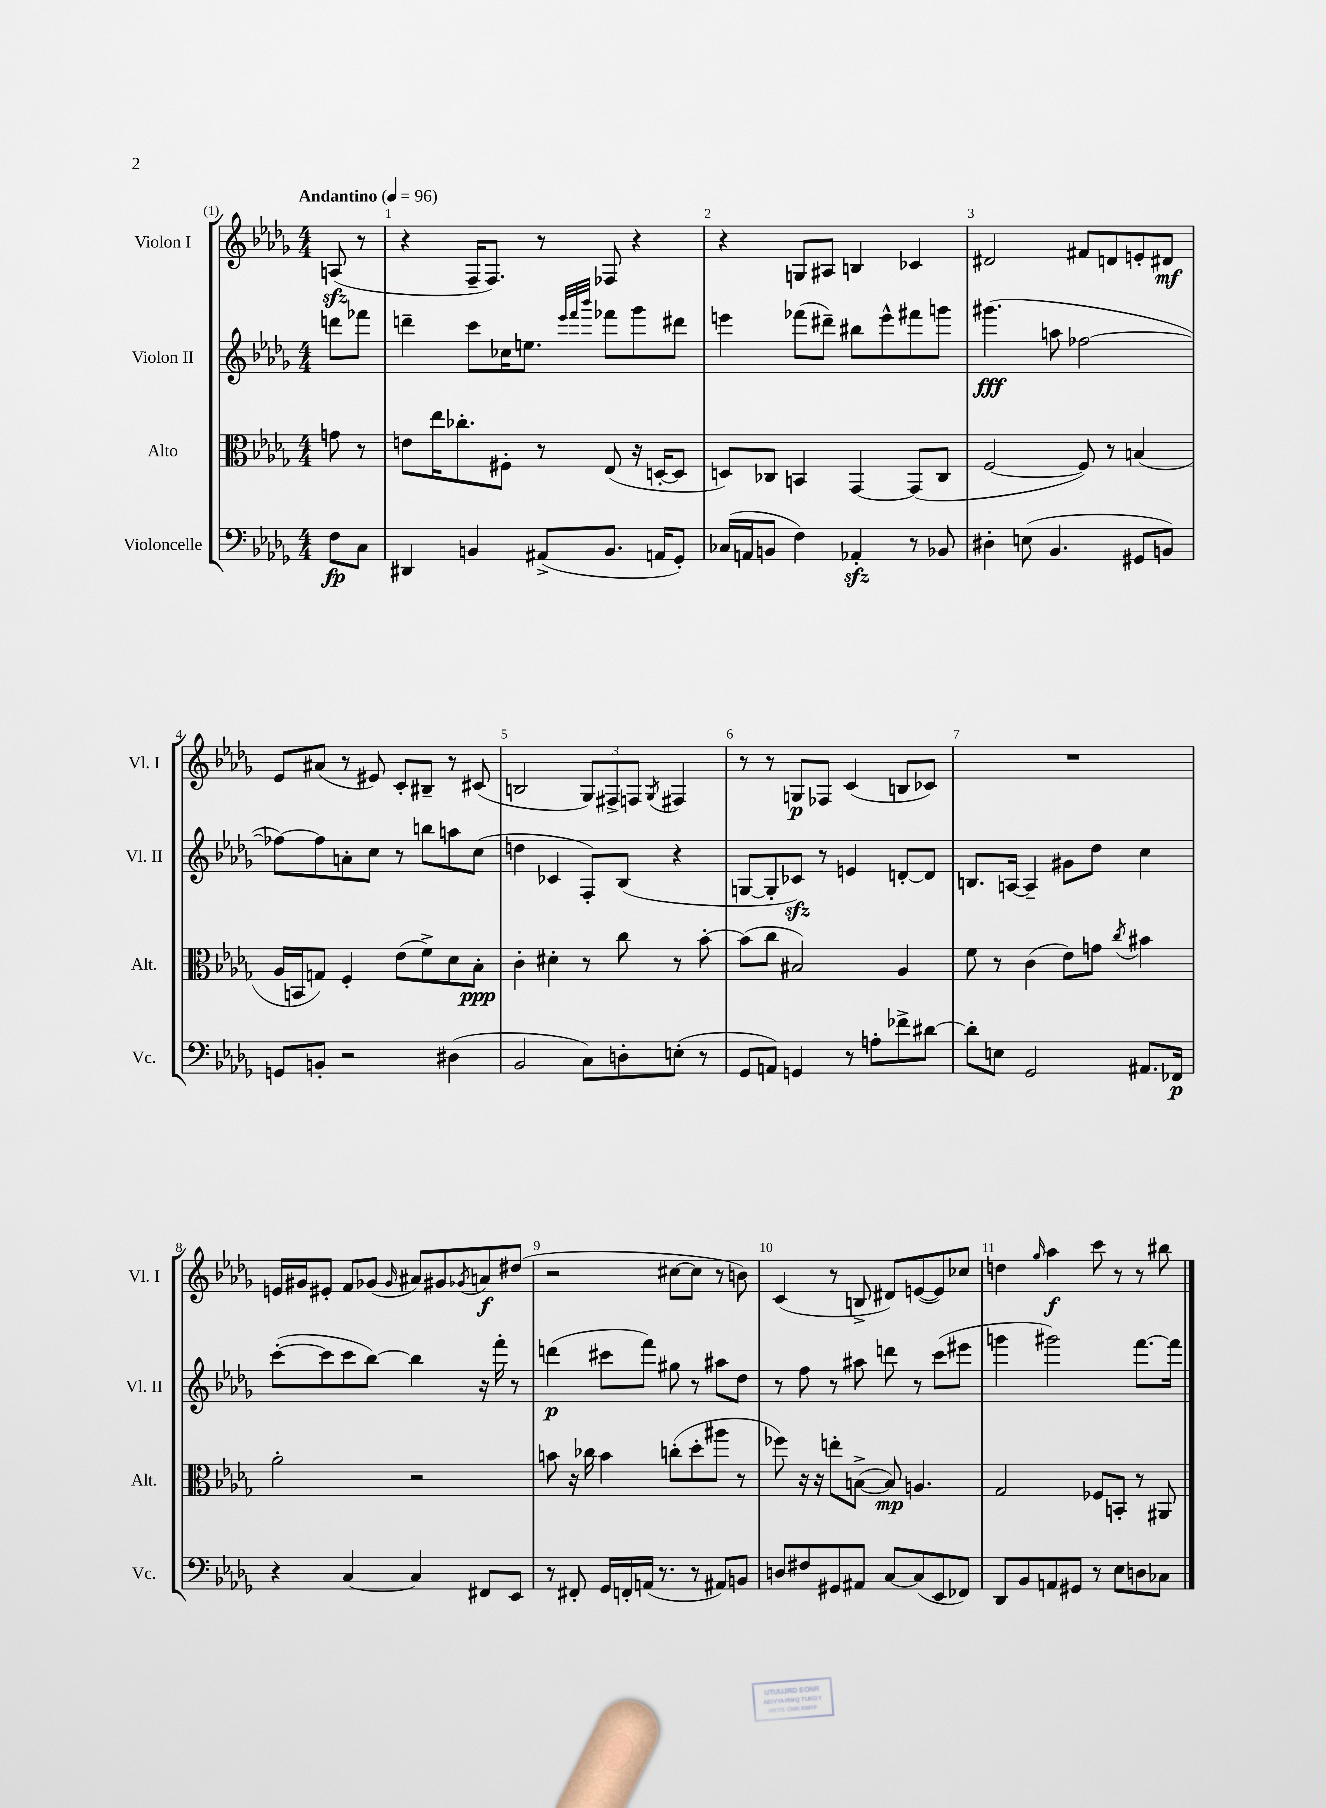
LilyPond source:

<<
\new StaffGroup <<
\new Staff = "s0" \with { instrumentName = "Violon I" shortInstrumentName = "Vl. I" } {
    \clef treble \key des \major \numericTimeSignature \time 4/4 \partial 4 \tempo "Andantino" 4 = 96
    a8\sfz( r8 |
    r4 f16-- f8.) r8 fes8 r4 |
    r4 g8 ais8 b4 ces'4 |
    dis'2 fis'8 d'8 e'8-. dis'8\mf |
    ees'8 ais'8( r8 eis'8) c'8-. bis8-- r8 cis'8( |
    b2 \tuplet 3/2 { ges8) fis8-> f8 } \acciaccatura { ges8 } fis4 |
    r8 r8 g8\p fes8 c'4( b8 ces'8) |
    R1 |
    e'16 gis'16 eis'8-. f'8 ges'8( \grace { ges'16 } ais'8) gis'8 \acciaccatura { ges'8 } a'8\f dis''8( |
    r2 cis''8~ cis''8 r8 b'8) |
    c'4( r8 b8-> dis'8) e'8~( e'8) ces''8 |
    d''4 \grace { ges''16 } aes''4\f c'''8 r8 r8 bis''8 \bar "|." |
}
\new Staff = "s1" \with { instrumentName = "Violon II" shortInstrumentName = "Vl. II" } {
    \clef treble \key des \major \numericTimeSignature \time 4/4 \partial 4
    d'''8 fes'''8 |
    d'''4-- c'''8 ces''16 e''8. \grace { ees'''32 f'''32 bes'''32 } fes'''8 ges'''8 dis'''8 |
    e'''4 fes'''8( dis'''8--) bis''8 e'''8-^ fis'''8 g'''8 |
    gis'''4.\fff( a''8 fes''2~ |
    fes''8~) fes''8 a'8-. c''8 r8 b''8 a''8 c''8( |
    d''4 ces'4 f8-.) bes8( r4 |
    g8~ g8-. ces'8\sfz) r8 e'4 d'8~-. d'8 |
    b8. a16~ a4-- gis'8 des''8 c''4 |
    c'''8~-.( c'''8 c'''8 bes''8~) bes''4 r16 f'''16-. r8 |
    d'''4\p( cis'''8 f'''8) gis''8 r8 ais''8 des''8 |
    r8 f''8 r8 ais''8 d'''8 r8 c'''8( eis'''8 |
    g'''4 gis'''2) f'''8.~ f'''16 \bar "|." |
}
\new Staff = "s2" \with { instrumentName = "Alto" shortInstrumentName = "Alt." } {
    \clef alto \key des \major \numericTimeSignature \time 4/4 \partial 4
    g'8 r8 |
    e'8 ees''16 ces''8.-. fis8-. r8 ees8( r16 d16~-. d8 |
    d8) ces8 b,4 ges,4~ ges,8( ces8 |
    f2~ f8) r8 b4( |
    aes16 b,16 g8) f4-. ees'8( f'8->) des'8 bes8-.\ppp |
    c'4-. dis'4-. r8 c''8 r8 bes'8~-. |
    bes'8( c''8 bis2) aes4 |
    f'8 r8 c'4( ees'8) g'8 \acciaccatura { c''8 } bis'4 |
    aes'2-. r2 |
    b'8 r16 ces''16 b'4 c''8-.( des''8-. ais''8 r8 |
    fes''8) r16 r16 e''8-. b8~->( b8\mp) a4. |
    ges2 fes8 b,8-. r8 ais,8 \bar "|." |
}
\new Staff = "s3" \with { instrumentName = "Violoncelle" shortInstrumentName = "Vc." } {
    \clef bass \key des \major \numericTimeSignature \time 4/4 \partial 4
    f8\fp c8 |
    dis,4 b,4 ais,8->( b,8. a,16 ges,8-.) |
    ces16( a,16 b,8 f4) aes,4-.\sfz r8 bes,8 |
    dis4-. e8( bes,4. gis,8 b,8) |
    g,8 b,8-. r2 dis4( |
    bes,2 c8) d8-. e8-.( r8 |
    ges,8 a,8) g,4 r8 a8-. fes'8-> dis'8~ |
    dis'8-. e8 ges,2 ais,8. fes,16\p |
    r4 c4~ c4 fis,8 ees,8 |
    r8 fis,8-. ges,16 f,16-. a,16( r8. r8 ais,8) b,8 |
    d8 fis8 gis,8 ais,8 c8~ c8( ees,8 fes,8) |
    des,8 bes,8 a,8 gis,8 r8 ees8 d8 ces8 \bar "|." |
}
>>
>>
\layout { \context { \Score \override BarNumber.break-visibility = ##(#f #t #t) barNumberVisibility = #all-bar-numbers-visible } }
